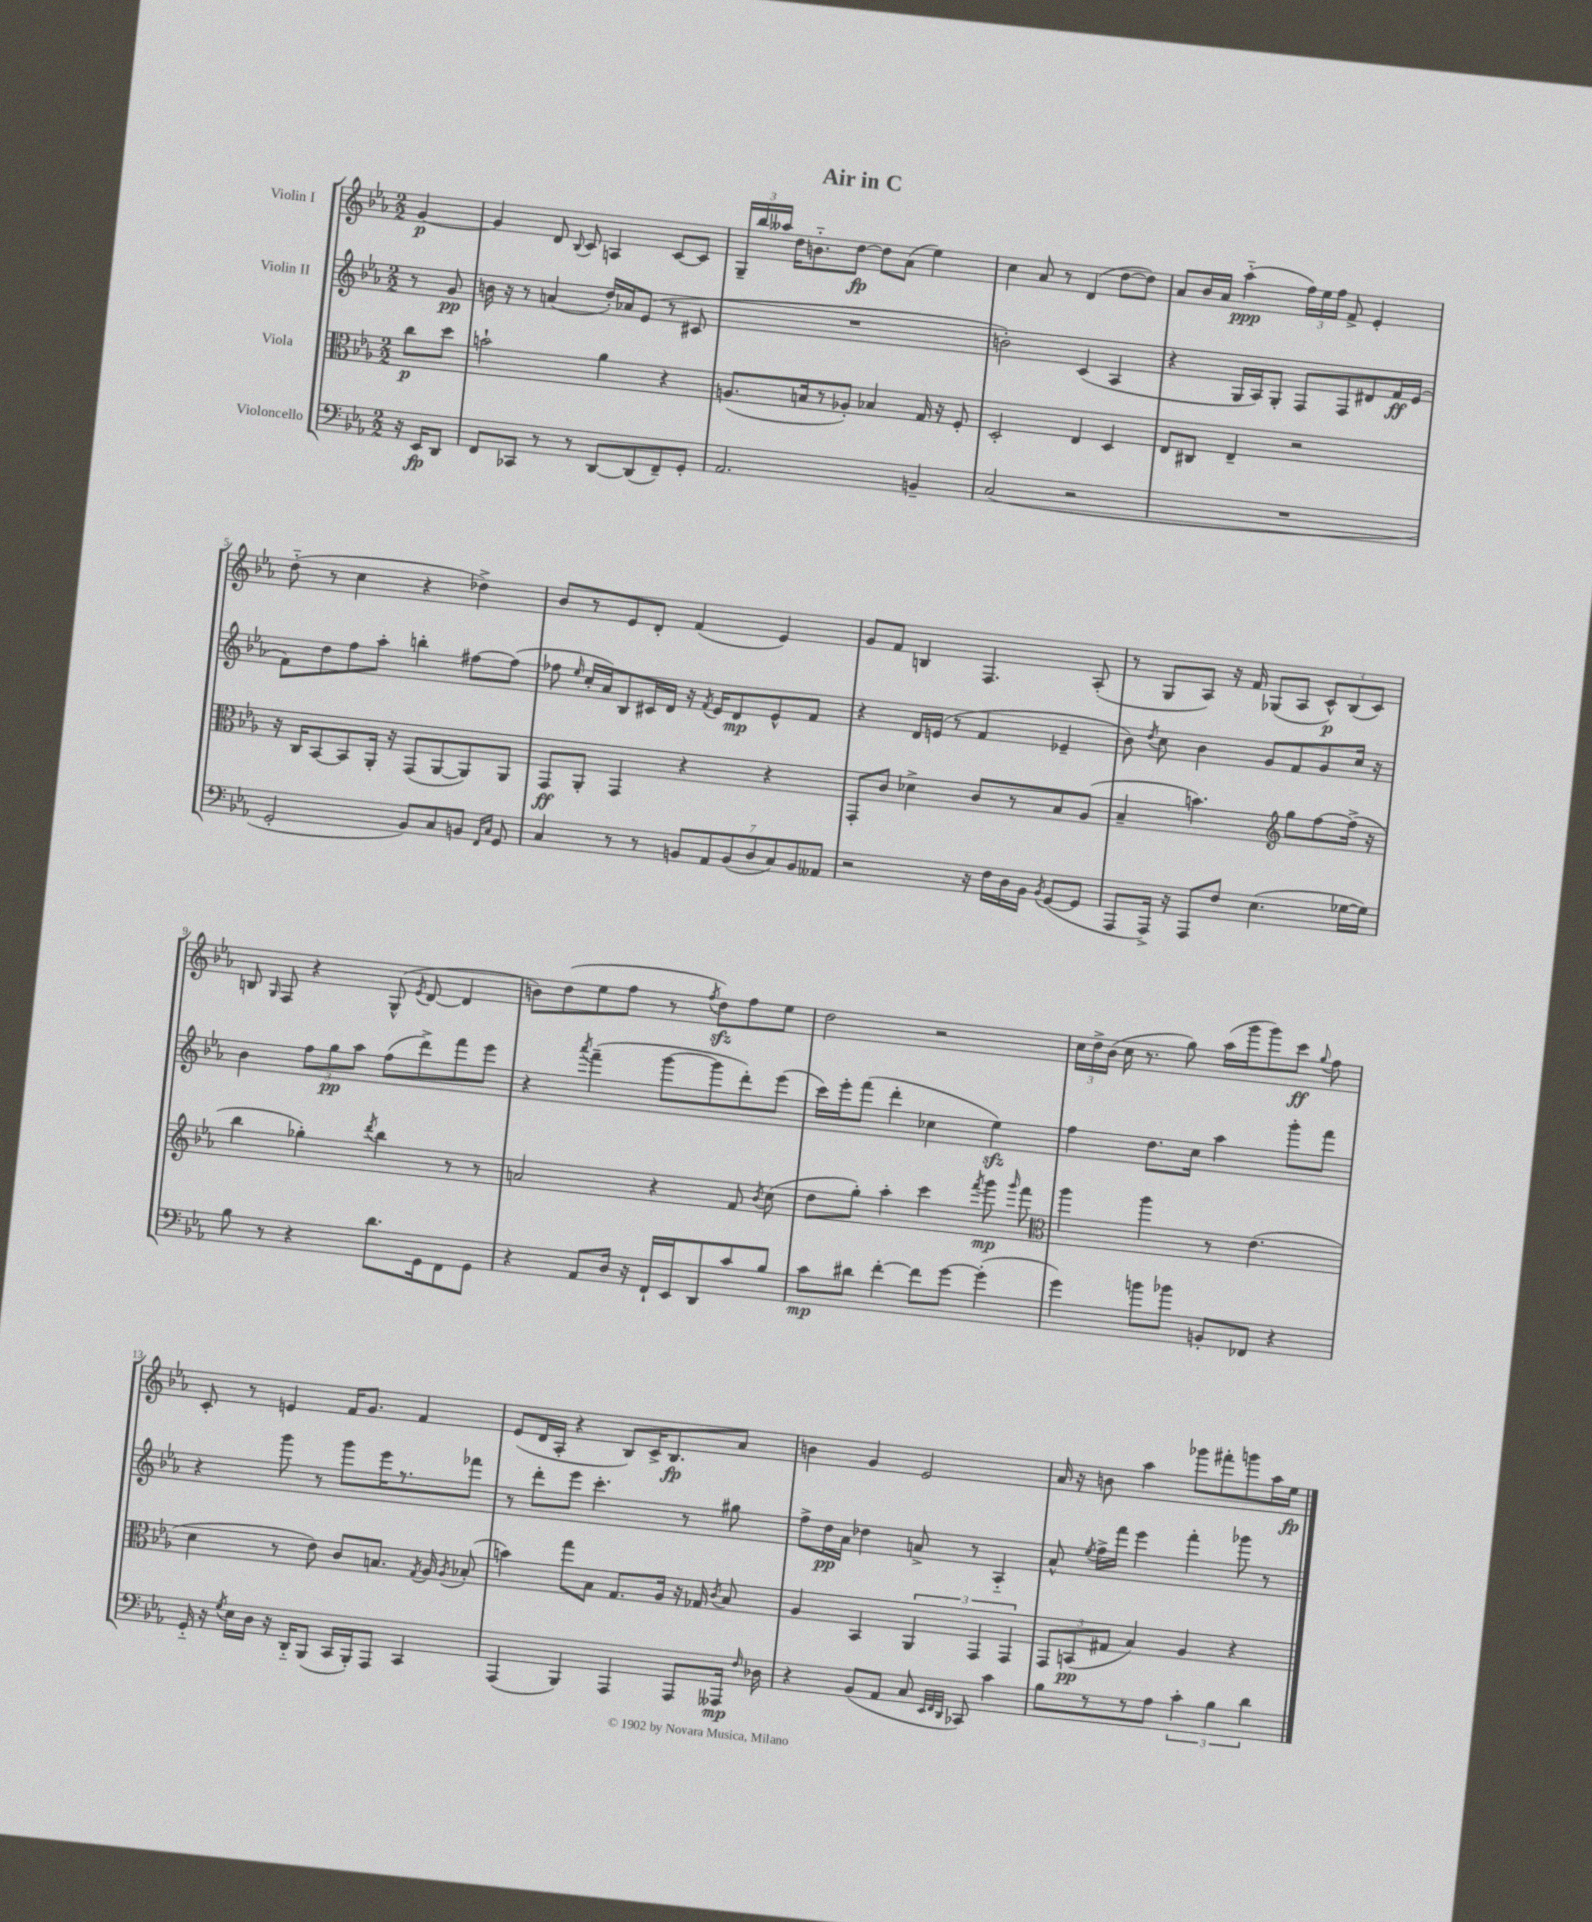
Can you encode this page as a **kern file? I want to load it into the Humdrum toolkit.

**kern	**kern	**kern	**kern
*staff4	*staff3	*staff2	*staff1
*clefF4	*clefC3	*clefG2	*clefG2
*k[b-e-a-]	*k[b-e-a-]	*k[b-e-a-]	*k[b-e-a-]
*M2/2	*M2/2	*M2/2	*M2/2
16r	8cc	8r	[4g
16EE-	.	.	.
8DD	8dd	8g	.
=	=	=	=
8FF	2b`	16b	4g]
.	.	16r	.
8CC-	.	8r	.
8r	.	(4a	8d
.	.	.	8qqB-
8r	.	.	8c
[8DD	4a-	16dd')	4A
.	.	16a-	.
(8DD]	.	(8e-	.
8FF~)	4r	8r	[8c
8GG'	.	8c#	8c]
=	=	=	=
2.AA-	(8.A	1r	24G~
.	.	.	24bb-
.	.	.	24aa--
.	.	.	16dd
.	16B	.	8.b'~
.	8r	.	.
.	8A-')	.	[8dd
.	4B-	.	8dd]
.	.	.	(8a-
4BB~	16G	.	4ee-)
.	16r	.	.
.	8F'	.	.
=	=	=	=
(2C	2D'	2b')	4cc
.	.	.	8a-
.	.	.	8r
2r	4E-	(4c	(4d
.	4D	4A-	[8dd
.	.	.	8dd])
=	=	=	=
1r	8E-	4r	8a-
.	8C#	.	16b-
.	.	.	16a-
.	4E-~	16G	(4aa-'~
.	.	16A-)	.
.	.	8G'	.
.	2r	8F	24ff)
.	.	.	24ee-
.	.	.	24ff
.	.	8F	8f^
.	.	8d#	4e-'
.	.	16f	.
.	.	(16e-	.
=	=	=	=
2GG'	16r	8f)	(8dd'~
.	16C	.	.
.	[8BB-	8dd	8r
.	8BB-]	8ff	4cc
.	16AA-'	8aa-'	.
.	16r	.	.
8BB-)	(8GG	4bb'	4r
8C	[8AA-	.	.
8BB	8AA-])	[8ff#	4dd-^)
16qqFF	.	.	.
16qqC	.	.	.
8GG	8AA-	(8ff#]	.
=	=	=	=
4C	8GG	8ff-	8b-
.	.	16qqee-	.
.	8AA-'	16cc'	8r
.	.	16a-)	.
8r	4GG	8B-	8e-
8r	.	16c#	8d'
.	.	16d	.
14BB	4r	16r	(4f
.	.	8qf	.
.	.	16e-	.
14AA-	.	.	.
.	.	8d	.
(14BB	.	.	.
14D	.	.	.
.	4r	8e-^^	4e-)
14C)	.	.	.
14BB	.	.	.
.	.	8f	.
14AA--	.	.	.
=	=	=	=
2r	8GG'	4r	8g
.	8c	.	8f
.	4d-^	16d	4B
.	.	(16e	.
.	.	8r	.
16r	8c	4f	4.F
16F	.	.	.
16D	8r	.	.
16BB-	.	.	.
8qBB-	.	.	.
([8GG	8B-	4e-~	.
8GG]	(8A-	.	(8A-'
=	=	=	=
8AAA-	4B-~	8b-)	8r
.	.	8qdd	.
16AAA-^)	.	8cc	8G
16r	.	.	.
8AAA-	4.b)	4b-	8A-)
8F	.	.	16r
.	.	.	16f
(4.E-	.	8g	(8G-
*	*clefG2	*	*
.	8gg	8f	8A-
.	[8ff	8g	12c^^)
.	.	.	(12B-
[16G-	(16ff^]	16cc	.
.	.	.	12c)
16G-])	16r	16r	.
=	=	=	=
8B-	4bb-	4b-	8B
.	.	.	16qqG
8r	.	.	8F
4r	4gg-')	12ff	4r
.	.	12gg	.
.	.	12aa-	.
.	8qddd	.	.
8.d	4bb-	(8ff	(8G^^
.	.	.	8qe-
.	.	8ddd^)	[8d
16GG	.	.	.
8FF	8r	8fff	4d]
8GG	8r	8eee-	.
=	=	=	=
4r	2a	4r	8b)
.	.	.	(8dd
.	.	8qaaa-	.
8AA-	.	(4fff~	8ee-
16D	.	.	8ff
16r	.	.	.
16FF`	4r	[8ggg	8r
16EE-	.	.	.
.	.	.	8qff
8DD	.	8ggg]	8dd)
8c	8f	8ddd')	8ff
.	8qb-	.	.
8B-	(8cc	(8eee-	8ee-
=	=	=	=
8c	8dd	16ccc)	2dd
.	.	16eee-'	.
8d#	8gg')	(8fff	.
[4f'	4aa-'	4ddd'	.
8f]	4ccc	4cc-	2r
[8g	.	.	.
.	8qfff	.	.
(4g']	8ggg	4ee-)	.
.	16qqggg	.	.
.	8fff	.	.
=	=	=	=
*	*clefC3	*	*
4g)	4aa-	4ff	24cc
.	.	.	24dd^
.	.	.	(24b-
.	.	.	16cc
.	.	.	8.r
8b	4aa-	8.dd	.
8b-	.	.	8gg)
.	.	16cc	.
8BB'	8r	4aa-	(16aa-
.	.	.	16ggg
8FF-	(4.e-	.	8ggg)
4r	.	8ggg'	8ccc
.	.	.	8qqgg
.	.	8fff	8ff
=	=	=	=
16GG'~	4d	4r	8c'
16r	.	.	.
8qG	.	.	.
16E-	.	.	8r
16D	.	.	.
16r	8r	8ggg	4e
16DD'~	.	.	.
(8BBB-	8e-)	8r	.
16CC	8c	8ggg	16f
16BBB-')	.	.	8.g
8AAA-	8.B	16eee-	.
.	.	8.r	.
4CC	.	.	4f
.	8qG	.	.
.	16A-	.	.
.	8qA-	.	.
.	(8B-'	8fff-	.
=	=	=	=
(4AAA-	4b)	8r	(8e-
.	.	8ddd'	16d
.	.	.	16A-'
4BBB-)	8gg	8eee-	4r
.	8B-	4.ccc'	.
4AAA-	8.G	.	8B-)
.	.	.	16c^
.	16A-	.	8.B-
8AAA-	16r	8r	.
.	16G-	.	.
.	8qc	.	.
16AAA--	8B-	8gg#	8a-
16qqF	.	.	.
16D-	.	.	.
=	=	=	=
4r	4A-	8ff^	4b
.	.	16dd	.
.	.	16a-	.
(8BB-	4BB-	4dd-	4g
8AA-	.	.	.
8C	6AA-	8a^	2e-
32qqEE-	.	.	.
32qqFF	.	.	.
32qqDD	.	.	.
8CC-)	.	8r	.
.	6GG	.	.
4c	.	4A-'~	.
.	6GG	.	.
=	=	=	=
8B-	12GG	8a-^^	16a-
.	.	.	16r
.	(12BB	.	.
.	.	8qee-	.
8r	.	16ff^	8b
.	12G#	.	.
.	.	16fff	.
8r	4B-)	4eee-	4aa-
8A-	.	.	.
6c'	4A-	4fff'	8ggg-
.	.	.	8fff#'
6B-	.	.	.
.	4r	8ggg-	8ggg
6d	.	.	.
.	.	8r	16aa-
.	.	.	16ee-
==	==	==	==
*-	*-	*-	*-
